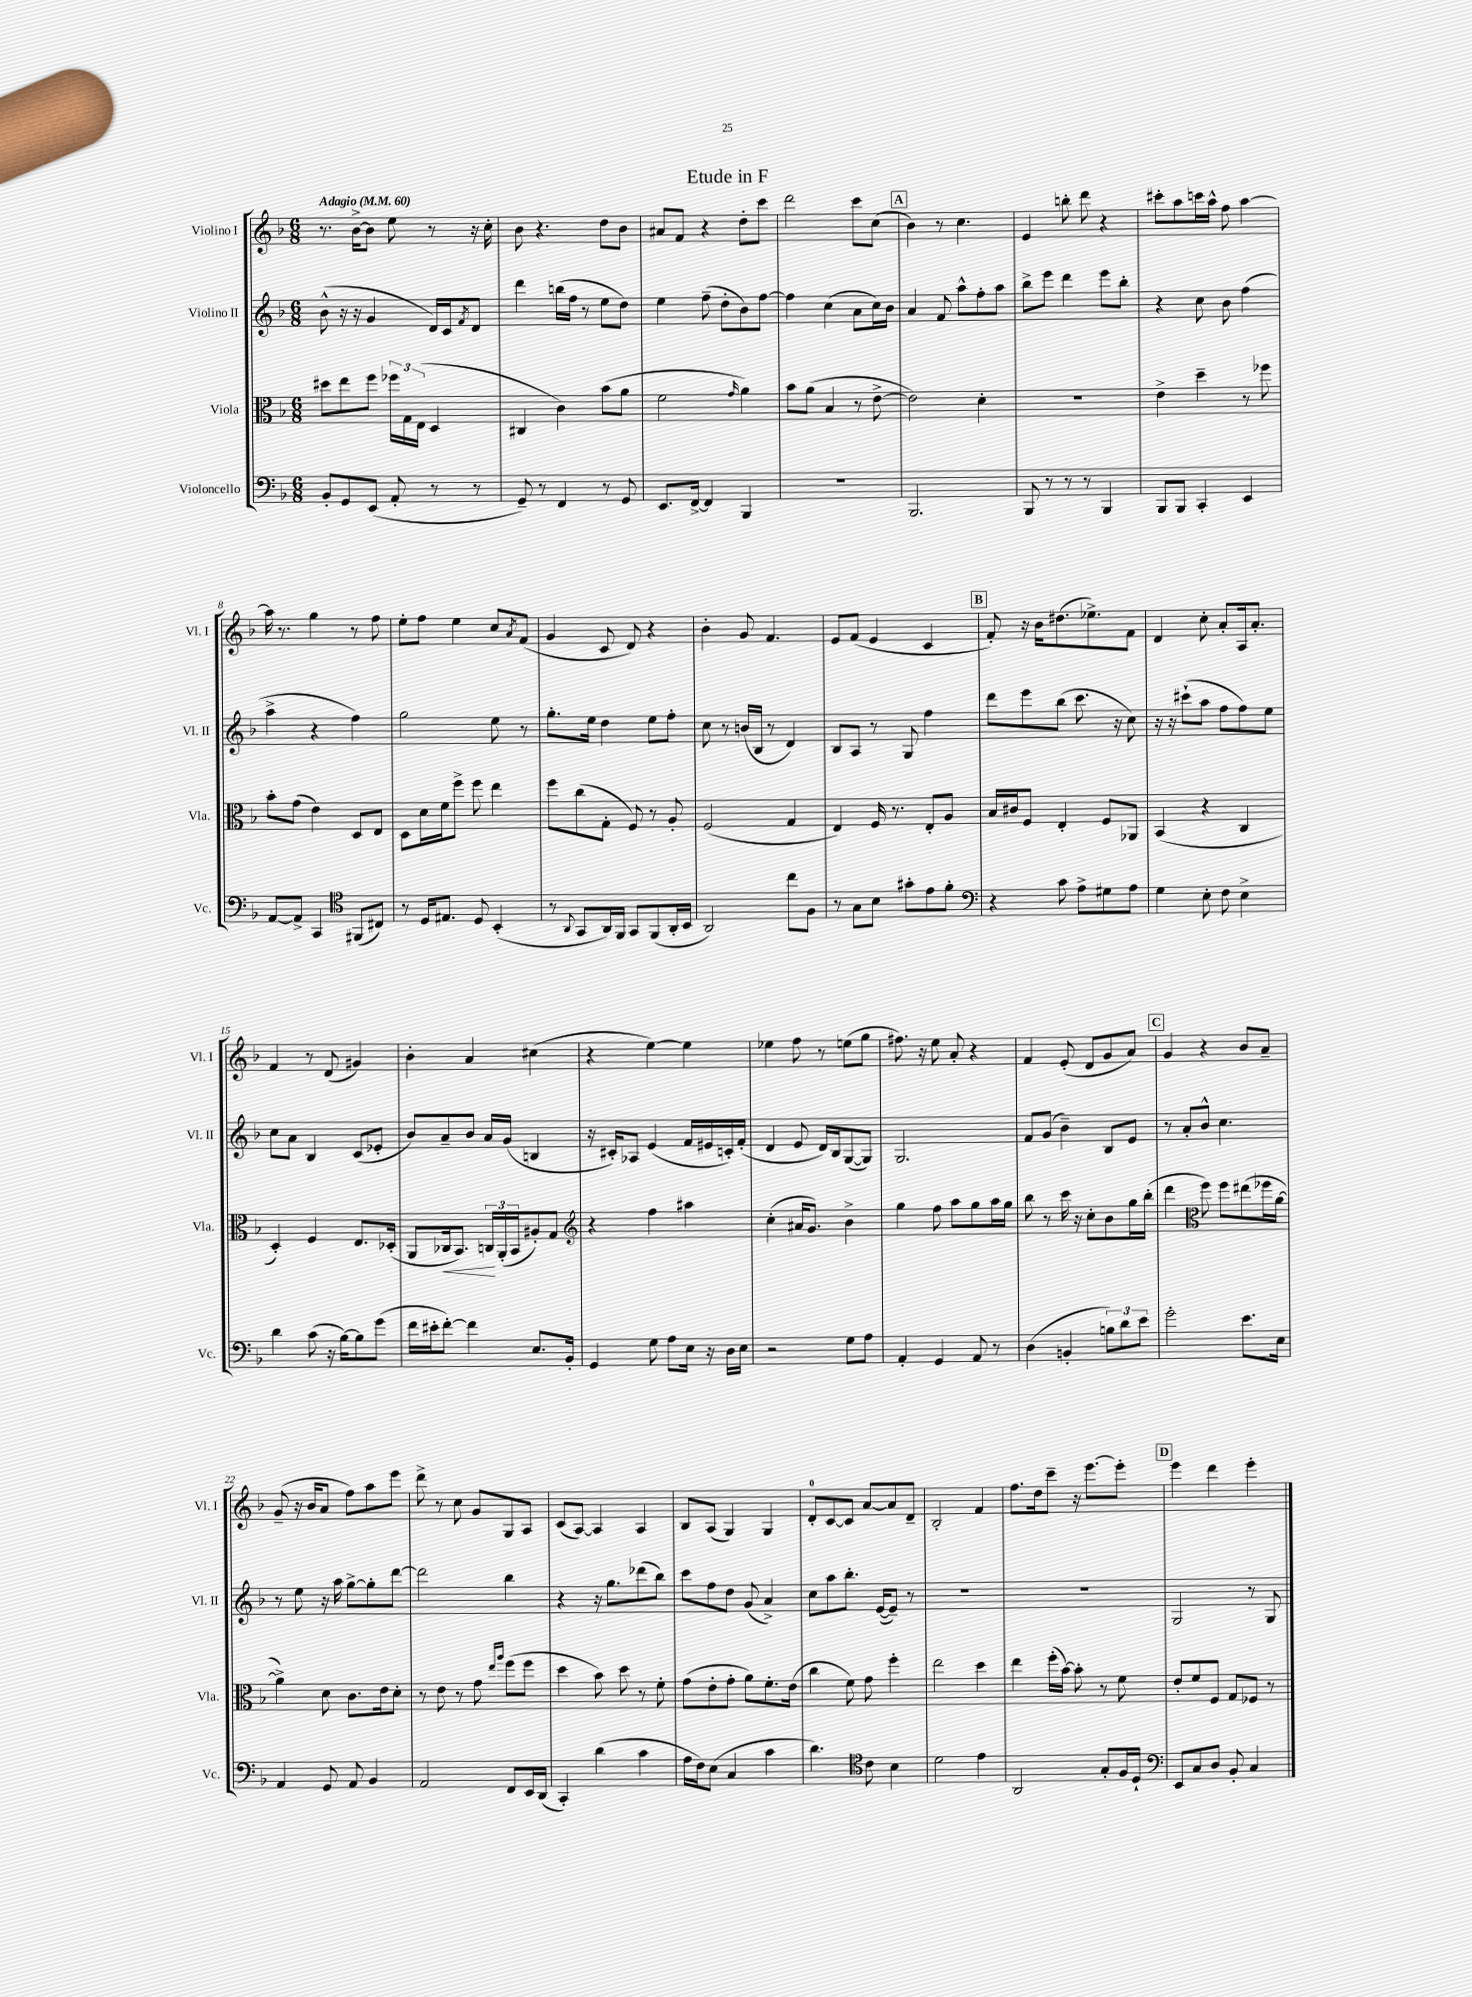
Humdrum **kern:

**kern	**kern	**dynam	**kern	**kern
*part4	*part3	*part3	*part2	*part1
*staff4	*staff3	*staff3	*staff2	*staff1
*I"Violoncello	*I"Viola	*	*I"Violino II	*I"Violino I
*I'Vc.	*I'Vla.	*	*I'Vl. II	*I'Vl. I
*clefF4	*clefC3	*	*clefG2	*clefG2
*k[b-]	*k[b-]	*	*k[b-]	*k[b-]
*M6/8	*M6/8	*	*M6/8	*M6/8
*MM60	*MM60	*	*MM60	*MM60
=1	=1	=1	=1	=1
!	!	!	!	!LO:TX:a:B:t=Adagio
8BB-'/L	8dd#X\L	.	(8b-^^\	8.r
8GG/	8ee\	.	16r	.
.	.	.	16r	[16b-^\KL
(8EE/J	8ff\J	.	4g/	8b-\J]
8AA'/	24ff-X\LL	.	.	8ee\
.	24G\	.	.	.
.	(24E\JJ	.	.	.
8r	4D/	.	16d/LL)	8r
.	.	.	16c/J	.
.	.	.	8qf/	.
8r	.	.	8d/J	16r
.	.	.	.	16cc'\
=2	=2	=2	=2	=2
8GG~/)	4C#X/	.	4ddd\	8b-\
8r	.	.	.	4.r
4FF/	4c\)	.	(16bbn\LL	.
.	.	.	16ff\JJ	.
.	.	.	8r	.
8r	(8b-\L	.	8ee\L	8dd\L
8GG/	8a\J	.	8dd\J)	8b-\J
=3	=3	=3	=3	=3
8.EE/L	2f\	.	4ee\	8a#X/L
.	.	.	.	8f/J
[16FF^/Jk	.	.	.	.
4FF/]	.	.	(8ff~\	4r
.	.	.	8dd'\L	.
.	16qqg/	.	.	.
4BBB-/	4a\)	.	8b-\)	8dd'\L
.	.	.	[8ff\J	8ccc\J
=4	=4	=4	=4	=4
2.r	8b-\L	.	4ff\]	2ddd\
.	(8a\J	.	.	.
.	4B-/	.	(4cc\	.
.	8r	.	8a\L	8ccc\L
.	[8e^\	.	16cc\L)	(8cc\J
.	.	.	16b-\JJ	.
!!LO:REH:place=s1:t=A
=5	=5	=5	=5	=5
2.BBB-/	2e\])	.	4a/	4b-\)
.	.	.	8f/	8r
.	.	.	8aa^^\L	4.cc\
.	4d'\	.	8ff'\	.
.	.	.	8aa\J	.
=6	=6	=6	=6	=6
8BBB-/	2.r	.	8bb-^\L	4e/
8r	.	.	8eee\J	.
8r	.	.	4ddd\	8bbn'\
8r	.	.	.	8ddd\
4BBB-/	.	.	8eee\L	4r
.	.	.	8bb-'\J	.
=7	=7	=7	=7	=7
8BBB-/L	4e^\	.	4r	8ccc#X'\L
8BBB-/J	.	.	.	8aa\
4CC'/	4dd~\	.	8cc\	16cccn\L
.	.	.	.	16aa^^\JJ
.	.	.	8b-\	8ff\
4EE/	8r	.	(4ff\	[4aa\
.	8ff-X\	.	.	.
!!LO:LB:g=z
=8	=8	=8	=8	=8
[8AA/L	8b-'\L	.	4aa^\	16aa\]
.	.	.	.	8.r
8AA^/J]	(8g\J	.	.	.
4CC/	4e\)	.	4r	4gg\
*clefC4	*	*	*	*
(8FF#X/L	8D/L	.	4ff\)	8r
8C#X/J)	8E/J	.	.	8ff\
=9	=9	=9	=9	=9
8r	8D\L	.	2gg\	8ee'\L
16D/KL	16d\L	.	.	8ff\J
8.E#X/J	16f\J	.	.	.
.	8ff^\J	.	.	4ee\
8D/	8ff\	.	.	.
(4BB-'/	4ee\	.	8ee\	8cc/L
.	.	.	.	8qa/
.	.	.	8r	(8f/J
=10	=10	=10	=10	=10
8r	8ff\L	.	8.gg'\L	4g/
8qqAA/	.	.	.	.
8GG/L	(8cc\	.	.	.
.	.	.	16ee\Jk	.
16AA/L)	8G'\J	.	4dd\	8c/
16FF/JJ	.	.	.	.
8GG/L	8F/)	.	.	8d/)
(8FF/	8r	.	8ee\L	4r
16AA'/L	8A'/	.	8ff'\J	.
16BB-/JJ	.	.	.	.
=11	=11	=11	=11	=11
2AA/)	(2F/	.	8cc\	4b-'\
.	.	.	8r	.
.	.	.	(16bn/LL	8g/
.	.	.	16B-/JJ	.
.	.	.	8r	4.f/
8cc\L	4G/	.	4d/)	.
8F\J	.	.	.	.
=12	=12	=12	=12	=12
8r	4E/)	.	8B-/L	8e/L
8G\L	.	.	8A/J	(8f/J
8B-\J	16F/	.	8r	4e/
.	8.r	.	.	.
8g#X'\L	.	.	8G/	.
8e\	8E'/L	.	4ff\	4c/
8f'\J	8A/J	.	.	.
!!LO:REH:place=s1:t=B
=13	=13	=13	=13	=13
*clefF4	*	*	*	*
4r	16B-/LL	.	8ddd\L	8f'/)
.	16c#X/J	.	.	.
.	8F/J	.	8eee\	16r
.	.	.	.	16b-\KL
8c\	4E'/	.	(8bb-\J	(8.dd#X\
8A^\L	.	.	8.ccc\	.
.	.	.	.	8.ee-X^\)
8G#X\	8F/L	.	.	.
.	.	.	16r	.
8A\J	8AA-X/J	.	8cc\)	8f\J
=14	=14	=14	=14	=14
4G\	(4BB-/	.	16r	4d/
.	.	.	16r	.
.	.	.	(8ccc#X`\L	.
8E'\	4r	.	8aa\J	8cc'\
8F\	.	.	8ff\L	8a'/L
4E^\	4C/	.	8ff\)	16A/k
.	.	.	.	8.a'/J
.	.	.	8ee\J	.
!!LO:LB:g=z
=15	=15	=15	=15	=15
4d\	4D'/)	.	8cc\L	4f/
.	.	.	8a\J	.
(8c\	4F/	.	4B-/	8r
16r	.	.	.	(8d/
[16B-\KL)	.	.	.	.
8B-\]	8.E/L	.	(8c/L	4g#X/)
(8g\J	.	.	8e-X'/J	.
.	(16D-X'/Jk	.	.	.
=16	=16	=16	=16	=16
16f\LL	8AA/L	.	8b-/L)	4b-'\
16e#X'\J	.	.	.	.
!	!	!LO:HP:b	!	!
[8f'\J)	16C-X/k	<	8a~/	.
.	8.BB-/J)	.	.	.
4f\]	.	.	8b-/J	4a/
.	24Cn/LL	.	16a/LL	.
.	(24AA'/	[	.	.
.	.	.	(16g/JJ	.
.	24BB-/J	.	.	.
8.E/L	8A#X'/)	.	4Bn/	(4cc#X\
.	8G/J	.	.	.
16BB-'/Jk	.	.	.	.
=17	=17	=17	=17	=17
*	*clefG2	*	*	*
4GG/	4r	.	16r	4r
.	.	.	16c#X'/KL)	.
.	.	.	8A-X/J	.
8G\	4ff\	.	(4e/	[4ee\)
8A\L	.	.	.	.
16E\Jk	4aa#X\	.	16f/LL	4ee\]
16r	.	.	16e#X/	.
16D\LL	.	.	16cn'/)	.
16E\JJ	.	.	(16f'/JJ	.
=18	=18	=18	=18	=18
2r	(4cc'\	.	4d/	4ee-X\
.	16a#X/KL	.	8e/	8ff\
.	8.g/J)	.	.	.
.	.	.	16d/LL)	8r
.	.	.	16B-/J	.
8G\L	4b-^\	.	([8G/	(8een\L
8A\J	.	.	8G/J])	8gg\J
=19	=19	=19	=19	=19
4AA'/	4gg\	.	2.G/	8.ff#X\)
.	.	.	.	16r
4GG/	8ff\	.	.	8ee\
.	8aa\L	.	.	8a'/
8AA/	8gg\	.	.	4r
8r	16aa\L	.	.	.
.	16gg\JJ	.	.	.
=20	=20	=20	=20	=20
(4D\	8bb-\	.	8f/L	4f/
.	8r	.	(8g/J	.
4BBn'/	16ccc\	.	4b-~\)	(8e'/
.	16r	.	.	.
.	8cc'\L	.	.	8d/L
12Bn\L)	8b-\	.	8B-/L	8g/
12d\	.	.	.	.
.	16gg\L	.	8e/J	8a/J)
12e\J	.	.	.	.
.	(16bb-'\JJ	.	.	.
!!LO:REH:place=s1:t=C
=21	=21	=21	=21	=21
2g'\	4ddd\	.	8r	4g/
.	.	.	8a'/L	.
*	*clefC3	*	*	*
.	8ff\)	.	8b-^^/J	4r
.	8ff\L	.	4.cc\	.
8.e\L	(8ee#X\	.	.	8b-/L
.	16ff-X\L	.	.	8a~/J
16E\Jk	[16a\JJ	.	.	.
!!LO:LB:g=z
=22	=22	=22	=22	=22
4AA/	4a^\])	.	8r	(8g~/
.	.	.	8ee\	16r
.	.	.	.	16b-/KL
8GG/	8d\	.	16r	8a/J
.	.	.	16aa\	.
8AA/	8.c\L	.	[8gg^\L	8ff\L)
4BB-/	.	.	8gg'\]	8aa\
.	16e\k	.	.	.
.	8d'\J	.	[8ddd\J	8eee\J
=23	=23	=23	=23	=23
2AA/	8r	.	2ddd\]	8ddd^\
.	8e\	.	.	8r
.	8r	.	.	8cc\
.	8g\	.	.	8g/L
.	16qqee/LL	.	.	.
.	16qqaa/JJ	.	.	.
8FF/L	(8ff\L	.	4bb-\	8G/
16EE/L	8ff\J	.	.	8A/J
(16DD/JJ	.	.	.	.
=24	=24	=24	=24	=24
4CC'/)	4dd\	.	4r	(8c/L
.	.	.	.	[8A/J)
(4d\	8b-\)	.	16r	4A/]
.	.	.	8.gg\L	.
.	8dd\	.	.	.
4c\	8r	.	(8ddd-X\	4A/
.	8f'\	.	8bb-\J)	.
=25	=25	=25	=25	=25
16A\LL	(8g\L	.	8ccc\L	8B-/L
16F\J)	.	.	.	.
(8E\J	8e'\	.	8ff\	(8A/J
4C/	8g'\J	.	8dd\J	4G/)
.	8a\L)	.	(8g/	.
4c\	8.f'\	.	4a^/)	4G/
.	(16e\Jk	.	.	.
=26	=26	=26	=26	=26
4.d\)	4cc\	.	8cc\L	8d'/L
.	.	.	8aa\	[8c/
.	8f\)	.	8.bb-'\J	8c/J]
*clefC4	*	*	*	*
8c\	8g\	.	.	[8a/L
.	.	.	([16e/KL	.
4B-\	4ff'\	.	8e~/J])	8a/]
.	.	.	8r	8d~/J
=27	=27	=27	=27	=27
2d\	2ee\	.	2.r	2B-'/
4e\	4dd\	.	.	4f/
=28	=28	=28	=28	=28
2AA/	4ee\	.	2.r	8.ff\L
.	.	.	.	16dd\k
.	(16ff'\LL	.	.	8ccc~\J
.	[16b-\JJ)	.	.	.
.	8b-'\]	.	.	16r
.	.	.	.	[8.eee\L
8G'/L	8r	.	.	.
16F/L	8f\	.	.	8eee'\J]
16D`/JJ	.	.	.	.
!!LO:REH:place=s1:t=D
=29	=29	=29	=29	=29
*clefF4	*	*	*	*
8EE/L	8e'/L	.	2G/	4eee\
8C/	8f/	.	.	.
8D/J	8F/J	.	.	4ddd\
8BB-'/	8G/L	.	.	.
4C/	8F-X/J	.	8r	4eee'\
.	8r	.	8G/	.
==	==	==	==	==
*-	*-	*-	*-	*-
